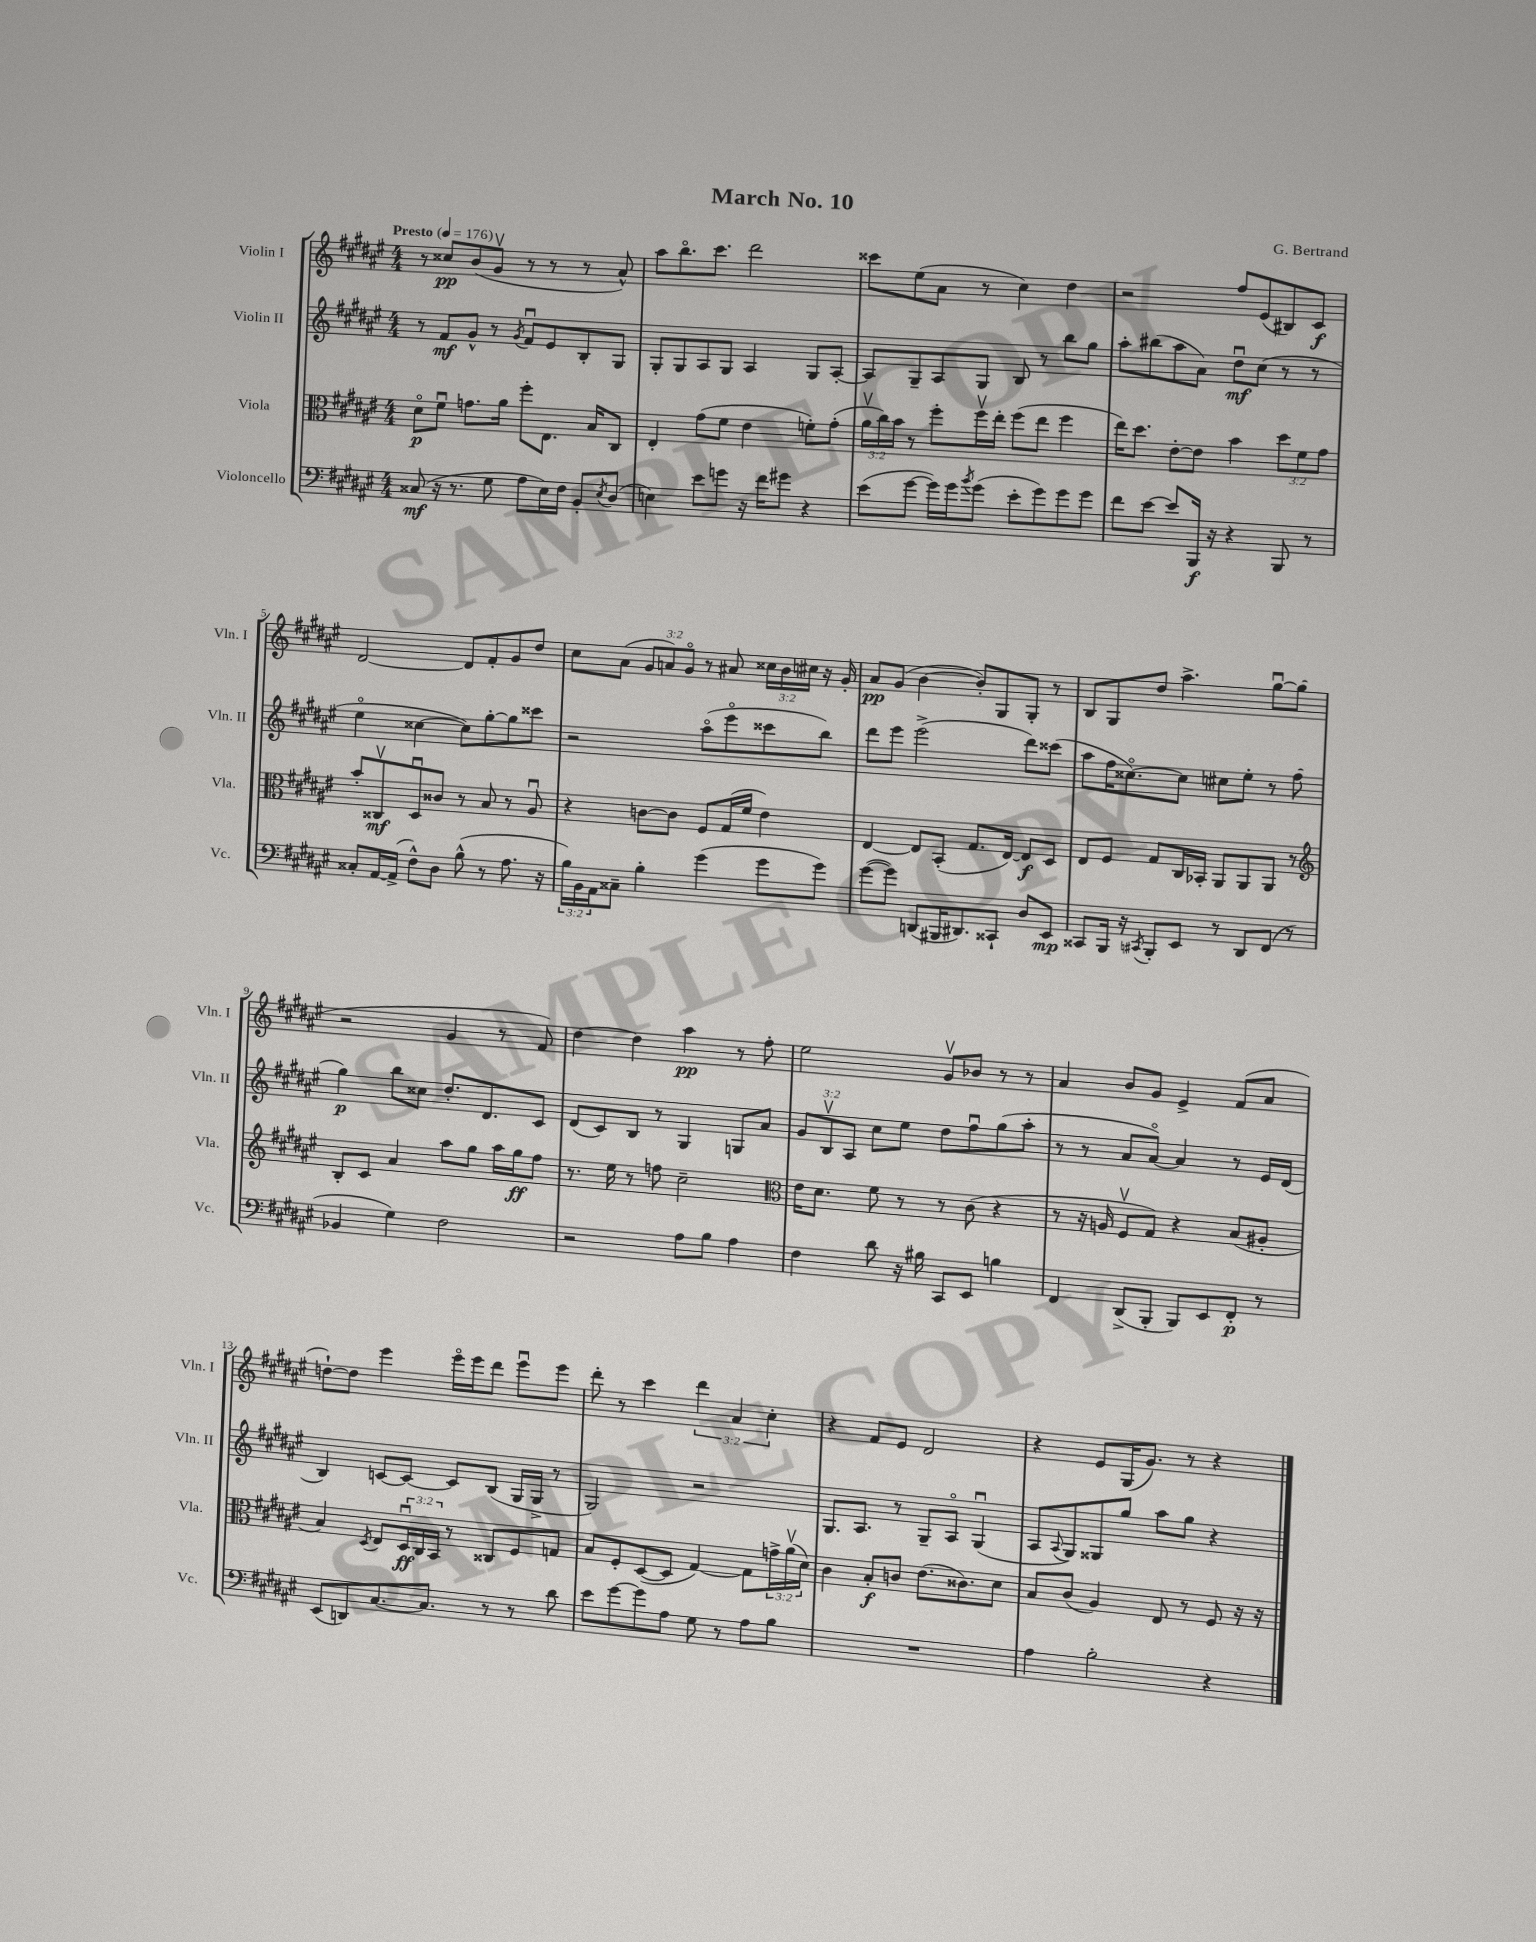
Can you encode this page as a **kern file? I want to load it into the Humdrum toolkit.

**kern	**kern	**kern	**kern
*staff4	*staff3	*staff2	*staff1
*clefF4	*clefC3	*clefG2	*clefG2
*k[f#c#g#d#a#e#]	*k[f#c#g#d#a#e#]	*k[f#c#g#d#a#e#]	*k[f#c#g#d#a#e#]
*M4/4	*M4/4	*M4/4	*M4/4
*MM176	*MM176	*MM176	*MM176
(8C##	8d#o	8r	8r
16r	8f#u	8f#	8cc##
8.r	.	.	.
.	8.g	8g#^^	(8b
8G#	.	8r	8g#v
.	16a#	.	.
.	.	8qg#	.
8A#	8ff#'	8f#u	8r
16E#)	8.E#	8e#	8r
16F#	.	.	.
8BB'	.	8B'	8r
.	16B	.	.
8qE#	.	.	.
(8D#	8C#	8G#	8a#^^)
=	=	=	=
4E)	4E#'	8G#'	8aa#
.	.	8G#	8.bbo
8e#	(8g#	8A#	.
.	.	.	8.ccc#
8g	8f#	8G#	.
16r	4e#	4A#	2ddd#
16f#	.	.	.
8g#	.	.	.
4r	8f')	8G#	.
.	(8g#'	[8A#'	.
=	=	=	=
(8e#	24a#v	8A#]	8ccc##
.	24cc#)	.	.
.	24b	.	.
[8g#	8r	8G#~	(8ee#
16g#])	8ff#'	8A#	8a#
16g#	.	.	.
8qb	.	.	.
(8g#	16ff#v	8G#	8r
.	16ee#'	.	.
8e#'	(8ff#	8B	4cc#)
8g#)	8ee#	8r	.
8g#	4ff#	8bb	4dd#
8g#	.	8gg#	.
=	=	=	=
8f#	16ee#)	8aa#'	2r
.	8.dd#	.	.
[8e#	.	(8bb#	.
8e#]	[8e#'	8aa#	.
16BBB	8e#]	8a#)	.
16r	.	.	.
4r	4b	8dd#u	8ff#
.	.	(8cc#	(8e#
8BBB	12dd#	8r	8B#)
.	12f#	.	.
8r	.	8r	8c#
.	12g#	.	.
=	=	=	=
8C##'	8b'	4ee#o	[2d#
[16AA#	8C##v	.	.
(16AA#^]	.	.	.
8F#^^)	8D#u	[4cc##	.
8D#	8c##	.	.
(8B^^	8r	8cc##])	8d#]
8r	8B	[8gg#'	8f#'
8.A#	8r	8gg#]	8g#
.	8A#u	8ccc##	8dd#
16r	.	.	.
=	=	=	=
24B)	4r	2r	8cc#
24BB	.	.	.
24AA#	.	.	.
8C##~	.	.	(8a#
4B'	[8c	.	12g#
.	.	.	12a)
.	8c]	.	.
.	.	.	12g#o
(4g#	8F#	(8aa#o	8r
.	(16G#	8eee#o	8a#
.	16f#	.	.
8g#	4e#)	8ccc##	24cc##
.	.	.	24b
.	.	.	24cc#
8g#)	.	8bb)	16r
.	.	.	16g#'
=	=	=	=
([8g#	[4E#	8ddd#	8a#
8g#])	.	8eee#	(8g#
(8DD	8E#]	(2eee#^	[4b
16BBB#	(8BB'	.	.
8.DD#)	.	.	.
.	8.G#	.	8b'])
8CC##`	.	.	8G#
.	[16E#)	.	.
8D#	8E#]	8ddd#)	8G#'
8EE#	8D#	(8ccc##	8r
=	=	=	=
8CC##	8E#	8aa#	8B
16BBB	8F#	16ff#	8G#
16r	.	[8.cc##o)	.
8qCC#	.	.	.
8BBB'	8G#	.	8dd#
8EE#	16C#	8cc##]	4.aa#^
.	16BB-'	.	.
8r	8AA#	8cc#	.
8DD#	8AA#	8ee#'	.
(8FF#	8AA#	8r	[8gg#u
8r	8r	(8ff#	(8gg#]
=	=	=	=
*	*clefG2	*	*
4BB-	8B'	4gg#)	2r
.	8c#	.	.
4G#)	4a#	8bb	.
.	.	8cc##	.
2F#	8aa#	8.dd#'	4g#
.	8gg#	.	.
.	.	8.d#	.
.	16aa#	.	8r
.	16gg#	.	.
.	8ff#	8c#	8f#)
=	=	=	=
2r	8.r	(8d#	[4dd#
.	.	8c#)	.
.	16ee#	.	.
.	8r	8B	4dd#]
.	8ff	8r	.
8A#	2cc#~	4G#	4aa#
8B	.	.	.
4A#	.	8G	8r
.	.	8a#	8ff#'
=	=	=	=
*	*clefC3	*	*
4F#	16e#	12g#	2ee#
.	8.d#	.	.
.	.	12Bv	.
.	.	12A#	.
8d#	8f#	8cc#	.
16r	8r	8ee#	.
16B#	.	.	.
8CC#	8r	8dd#	8g#v
8EE#	(8c#	8ff#u	8b-
4B	4r	(8gg#	8r
.	.	8aa#'	8r
=	=	=	=
4FF#	8r	8r	4a#
.	16r	8r	.
.	16A	.	.
(8DD#^	8F#v	8a#	8b
8BBB'	8G#)	[8a#o)	8g#
8BBB)	4r	4a#]	4e#^
8EE#	.	.	.
8FF#'	(8B	8r	(8f#
8r	8A#'	16e#	8a#
.	.	(16d#	.
=	=	=	=
(8EE#	4B)	4B)	[8dd`)
8DD)	.	.	8dd]
.	8qD#	.	.
[8.C#	8E#	[8c	4eee#
.	24D#u	8c_	.
.	24C#	.	.
8.C#]	.	.	.
.	24BB	.	.
.	8r	8c]	16eee#o
.	.	.	16eee#
8r	8C##	(8B	8ddd#
8r	8F#	16G#	8eee#u
.	.	16G#^	.
8d#	8G	8r	8eee#
=	=	=	=
8e#	8B	2G#)	8ddd#'
[8g#	8F#'	.	8r
8g#]	([8D#	.	4ccc#
8A#	8D#]	.	.
8G#	[4G#)	2r	6ddd#
8r	.	.	.
.	.	.	6a#
8A#	8G#]	.	.
.	.	.	6cc#'
8B	24g^	.	.
.	(24a#v	.	.
.	24d#)	.	.
=	=	=	=
1r	4c#	8.G#	4r
.	.	8.A#	.
.	8B'	.	8f#
.	8c	8r	8e#
.	(8.e#	8G#~	2d#
.	.	8A#o	.
.	8.c##)	.	.
.	.	(4G#u	.
.	8d#	.	.
=	=	=	=
4A#	8B	8A#	4r
.	.	8qqA#	.
.	(8c#	8G#)	.
2B'	4A#)	8G##	8e#
.	.	8gg#	(16G#
.	.	.	8.g#)
.	8E#	8aa#	.
.	8r	8gg#	8r
4r	8F#	4r	4r
.	16r	.	.
.	16r	.	.
==	==	==	==
*-	*-	*-	*-
